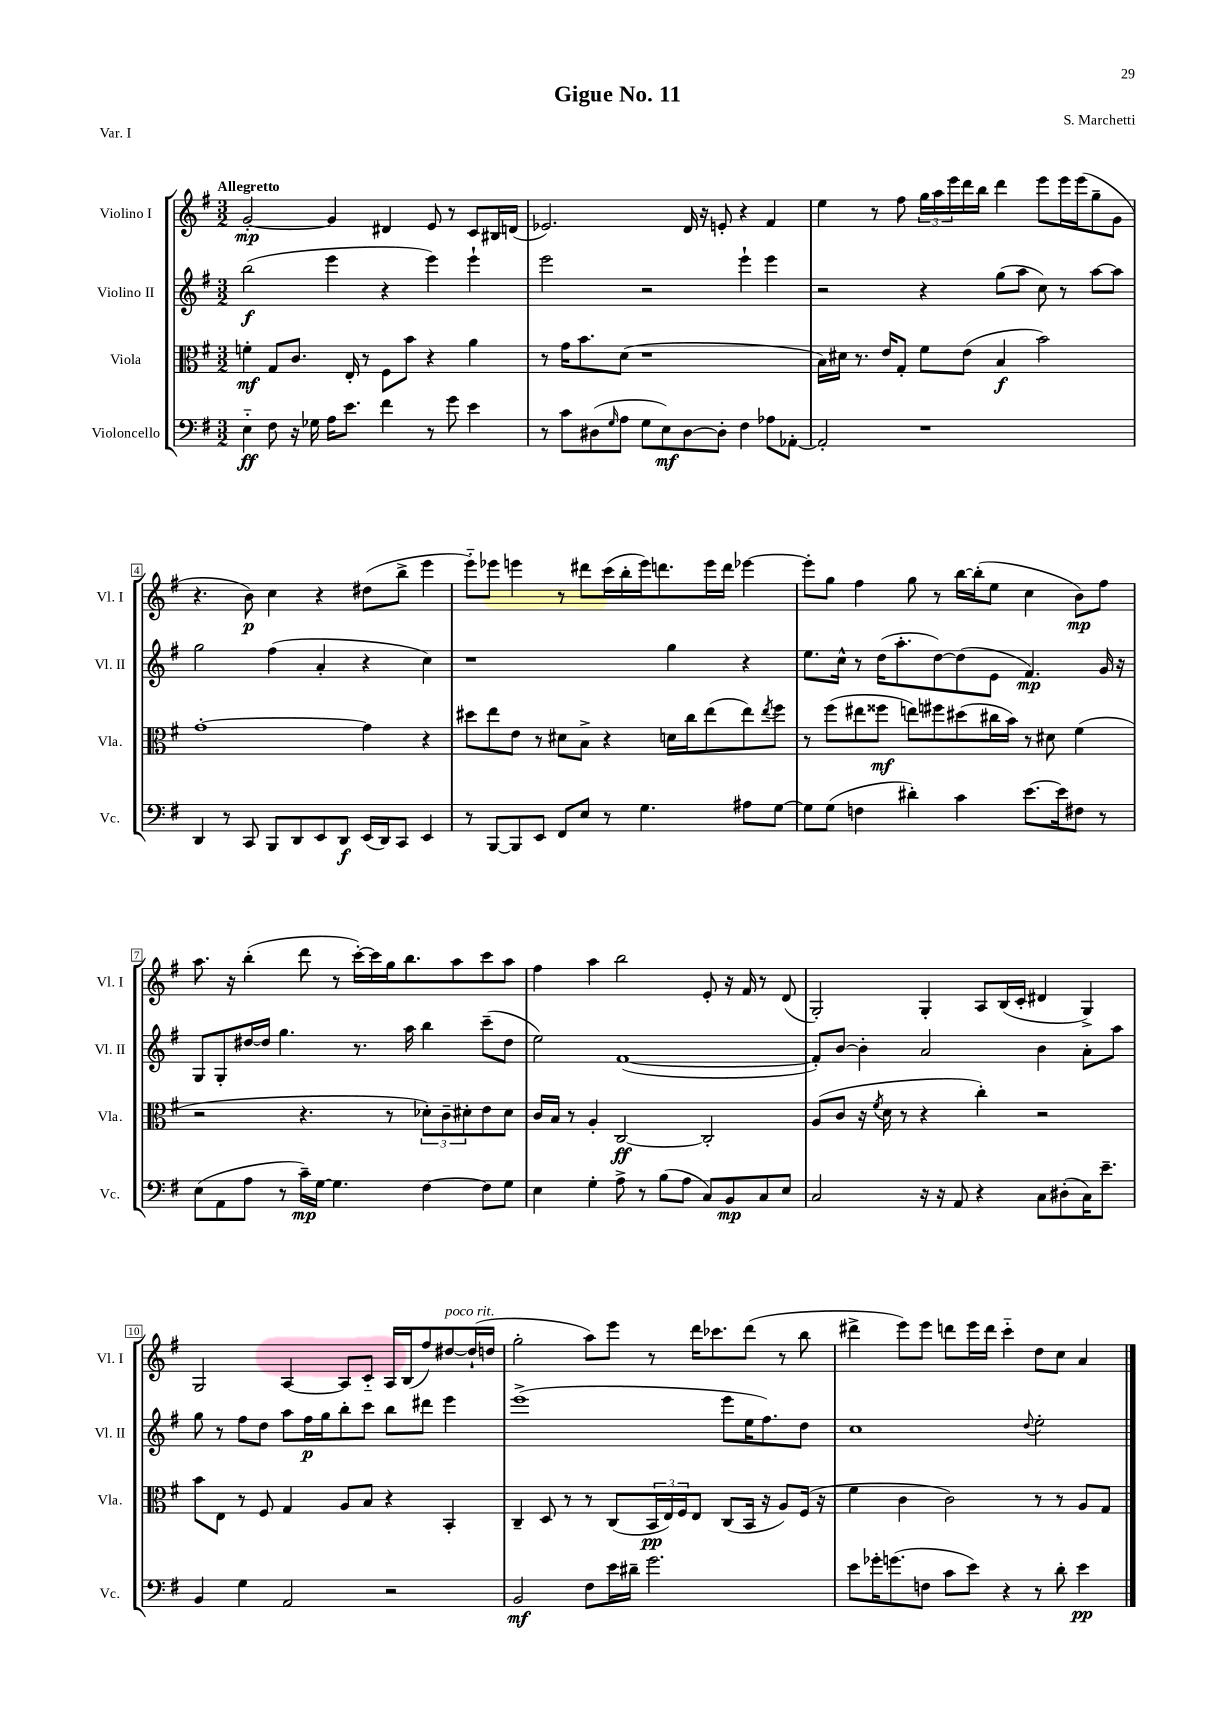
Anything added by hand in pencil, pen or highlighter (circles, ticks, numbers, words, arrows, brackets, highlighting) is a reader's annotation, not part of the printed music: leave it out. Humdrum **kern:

**kern	**kern	**kern	**kern
*staff4	*staff3	*staff2	*staff1
*clefF4	*clefC3	*clefG2	*clefG2
*k[f#]	*k[f#]	*k[f#]	*k[f#]
*M3/2	*M3/2	*M3/2	*M3/2
4E'~	4f'	(2bb	[2g'
8F#	8G	.	.
16r	8.c	.	.
16G-	.	.	.
16A	.	4eee	4g]
8.e	16E'	.	.
.	8r	.	.
4f#	8F#	4r	4d#
.	8b	.	.
8r	4r	4eee)	8e
8g	.	.	8r
4e	4a	4eee`	8c
.	.	.	16B#
.	.	.	(16d
=	=	=	=
8r	8r	2eee	2.e-)
8c	16g	.	.
.	8.b	.	.
(8D#	.	.	.
16qqG	.	.	.
8A	(8d	.	.
8G	1r	2r	.
8E)	.	.	.
[8D#	.	.	16d
.	.	.	16r
8D#']	.	.	8e'
4F#	.	4eee`	4r
8A-	.	4eee	4f#
[8AA-'	.	.	.
=	=	=	=
2AA-']	16B)	2r	4ee
.	16d#	.	.
.	8.r	.	.
.	.	.	8r
.	16e	.	.
.	8G'	.	8ff#
1r	8f#	4r	24gg
.	.	.	24aa
.	.	.	24eee
.	(8e	.	16ddd
.	.	.	16bb
.	4B	(8gg	4ddd
.	.	8aa	.
.	2b)	8cc)	8eee
.	.	8r	16eee
.	.	.	(16eee
.	.	[8aa	8gg~
.	.	8aa]	8g
=	=	=	=
4DD	[1g'	2gg	4.r
8r	.	.	.
8CC	.	.	8b)
8BBB	.	(4ff#	4cc
8DD	.	.	.
8EE	.	4a'	4r
8DD	.	.	.
(16EE	4g]	4r	(8dd#
16DD)	.	.	.
8CC	.	.	8bb^
4EE	4r	4cc)	4eee
=	=	=	=
8r	8dd#	1r	8eee'~)
[8BBB	8ee	.	8eee-
8BBB]	8e	.	4eee
8EE	8r	.	.
8FF#	8d#	.	8r
8E	8B^	.	8ddd#
8r	4r	.	(16ccc
.	.	.	16bb'
4.G	.	.	16eee)
.	.	.	8.ddd
.	16d	4gg	.
.	16cc	.	.
.	(8ee	.	16eee
.	.	.	16ddd
8A#	8ee)	4r	[4eee-
.	8qee	.	.
[8G	8ff#	.	.
=	=	=	=
8G]	8r	8.ee	8eee-']
(8G	(8ff#	.	8gg
.	.	16cc^^	.
4F	8ee#	8r	4ff#
.	8ff##	(16dd	.
.	.	8.aa'	.
4d#')	8ee)	.	8gg
.	8ff#	[8dd)	8r
4c	(8dd#	(8dd]	[16bb
.	.	.	(16bb']
.	16cc#	8e	8ee
.	16b)	.	.
[8.e	8r	4.f#)	4cc
.	8d#	.	.
16e]	.	.	.
8F#	(4f#	.	8b)
8r	.	16g	8ff#
.	.	16r	.
=	=	=	=
(8E	2r	8G	8.aa
8AA	.	8G'	.
.	.	.	16r
8A	.	[16dd#	(4bb'
.	.	16dd#]	.
8r	.	4.gg	.
16c~)	4.r	.	8ddd
[16G	.	.	.
4.G]	.	.	8r
.	.	8.r	[16ccc')
.	.	.	16ccc]
.	8r	.	16gg
.	.	16aa	8.bb
[4F#	12d-')	4bb	.
.	12c~	.	.
.	.	.	8aa
.	12d#'	.	.
8F#]	8e	(8ccc~	8ccc
8G	8d#	8dd#	8aa
=	=	=	=
4E	16c	2ee)	4ff#
.	16B	.	.
.	8r	.	.
4G'	4A'	.	4aa
8A^	[2C	([1f#	2bb
8r	.	.	.
(8B	.	.	.
8A	.	.	.
8C)	2C']	.	8e'
8BB	.	.	16r
.	.	.	16f#
8C	.	.	8r
8E	.	.	(8d
=	=	=	=
2C	(8A	8f#'])	2G')
.	8c	[8b	.
.	16r	4b']	.
.	8qf#	.	.
.	16d	.	.
.	8r	.	.
16r	4r	2a	4G'
16r	.	.	.
8AA	.	.	.
4r	4cc')	.	8A
.	.	.	(16B
.	.	.	16c'
8C	2r	4b	4d#
(8D#'	.	.	.
16C)	.	8a'	4G^)
8.e~	.	.	.
.	.	8aa	.
=	=	=	=
4BB	8b	8gg	2G
.	8E	8r	.
4G	8r	8ff#	.
.	8F#	8dd	.
2AA	4G	8aa	[4A
.	.	16ff#	.
.	.	16gg	.
.	8A	8bb'	8A]
.	8B	8ccc	8c'~
2r	4r	8bb	16A
.	.	.	(16B
.	.	8ddd#	8ff#)
.	4BB'	4eee	[8dd#
.	.	.	(16dd#`]
.	.	.	16dd
=	=	=	=
2BB	4C~	(1eee^	2gg'
.	8D	.	.
.	8r	.	.
8F#	8r	.	8aa)
16e	(8C	.	8eee
16d#~	.	.	.
2.g	24BB	.	8r
.	24E)	.	.
.	24F#	.	.
.	8E	.	16ddd
.	.	.	8.ccc-
.	(8C	8eee	.
.	16BB	16ee	(8ddd
.	16r	8.ff#)	.
.	8A)	.	8r
.	(16F#	8dd	8bb
.	16r	.	.
=	=	=	=
8e	4f#	1cc	4ddd#^
16g-'	.	.	.
(8.g	.	.	.
.	4c	.	8eee)
8F	.	.	8eee
8c	2c)	.	8ddd
8e)	.	.	16eee
.	.	.	16ddd
4r	.	.	4ccc'~
.	.	8qqdd	.
8r	8r	2ee'	8dd
8d'	8r	.	8cc
4e	8A	.	4a
.	8G	.	.
==	==	==	==
*-	*-	*-	*-
